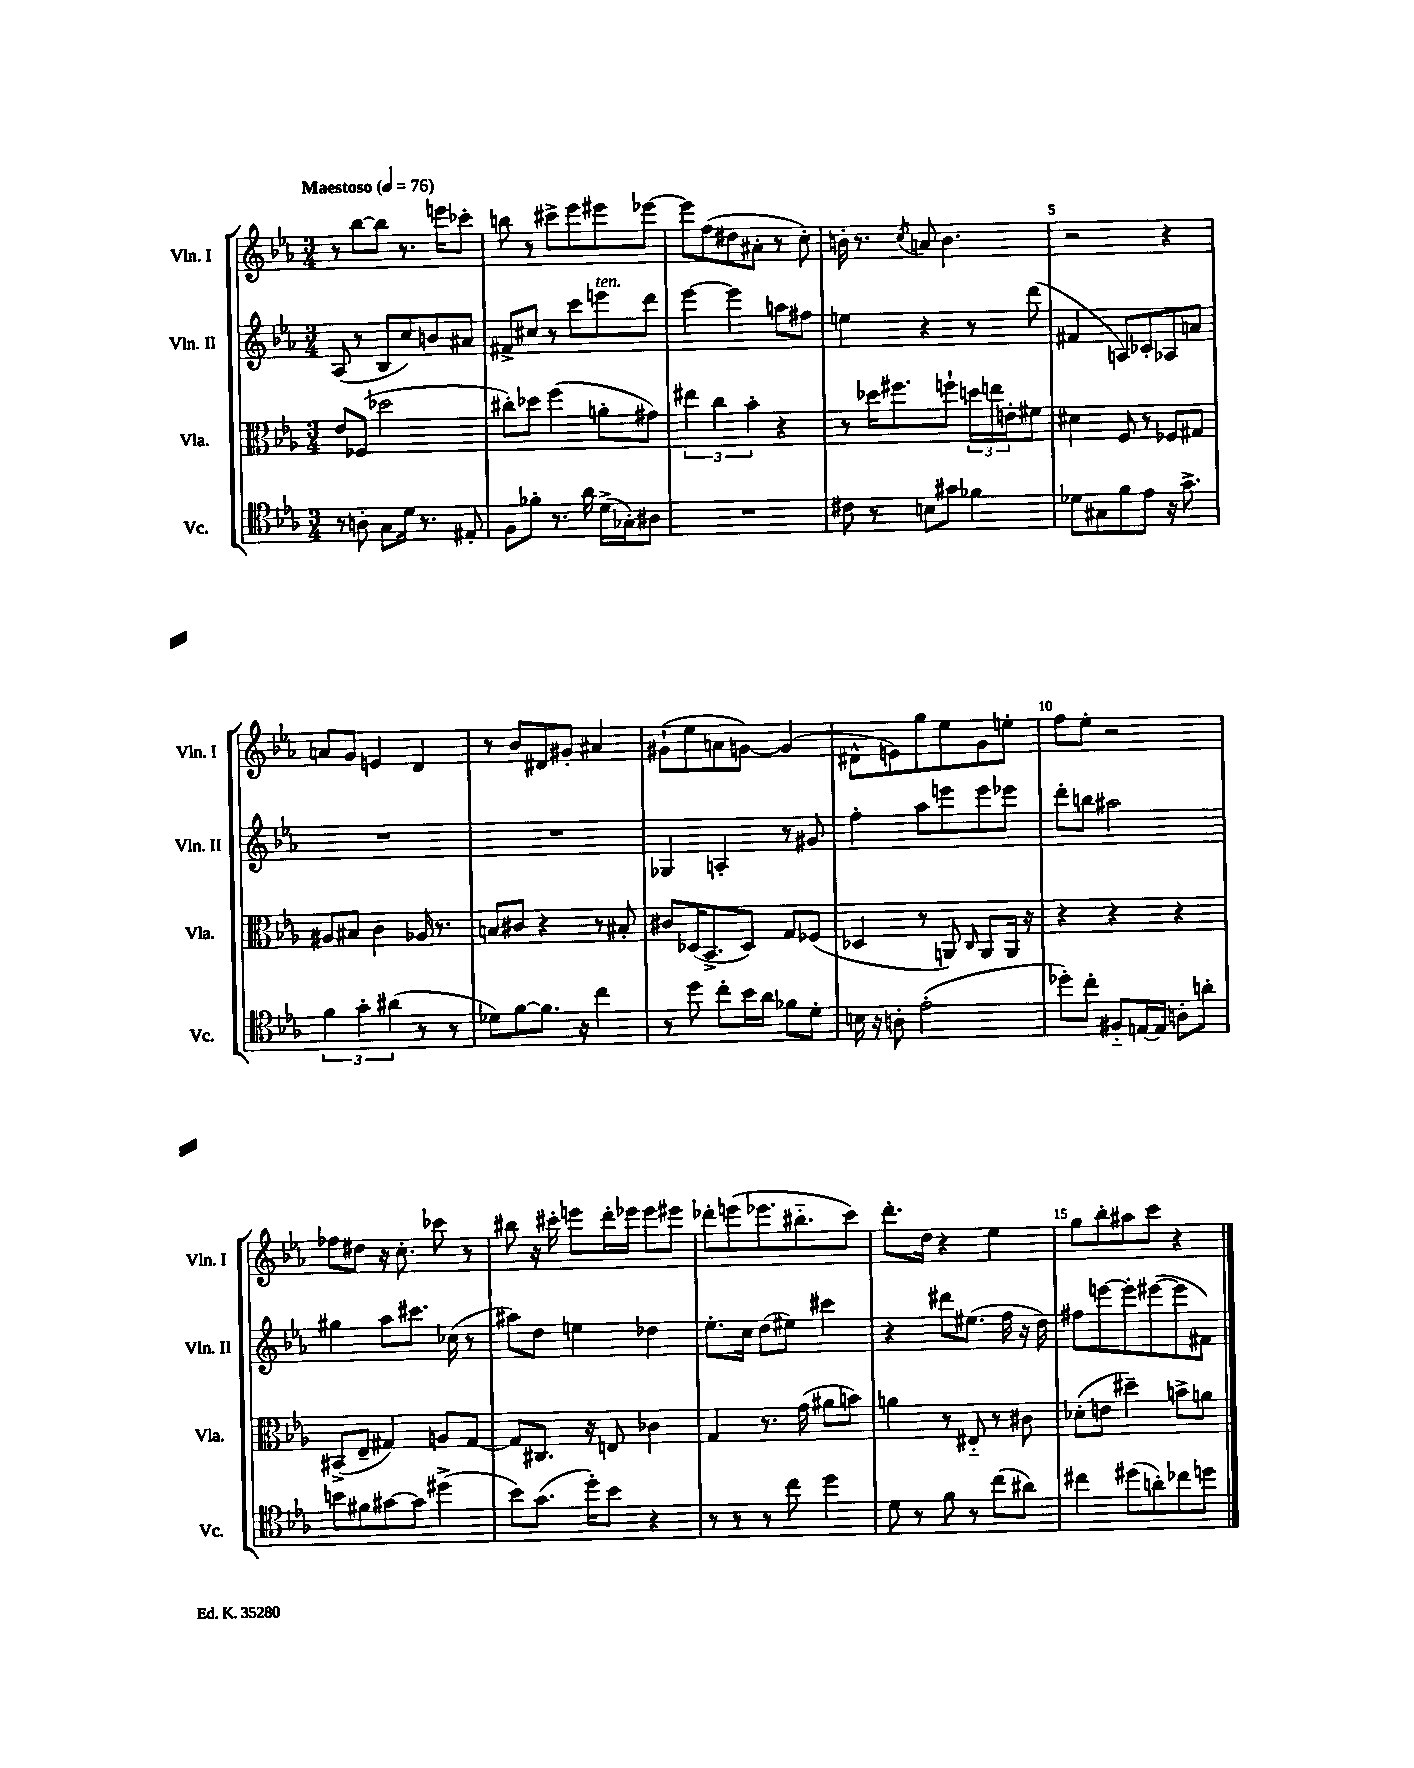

**kern	**kern	**kern	**kern
*part4	*part3	*part2	*part1
*staff4	*staff3	*staff2	*staff1
*I"Vc.	*I"Vla.	*I"Vln. II	*I"Vln. I
*I'Vc.	*I'Vla.	*I'Vln. II	*I'Vln. I
*clefC4	*clefC3	*clefG2	*clefG2
*k[b-e-a-]	*k[b-e-a-]	*k[b-e-a-]	*k[b-e-a-]
*M3/4	*M3/4	*M3/4	*M3/4
*MM76	*MM76	*MM76	*MM76
=1	=1	=1	=1
!	!	!	!LO:TX:a:B:t=Maestoso
8r	8e-/L	(8A-/	8r
8An'\	(8F-X/J	8r	[8bb-\L
8G\L	2dd-X\	8B-/L	8bb-\J]
16d\Jk	.	8cc/)	8.r
8.r	.	.	.
.	.	8bn/	.
.	.	.	16eeen\KL
8E#X'/	.	8a#X/J	8ccc-X'\J
=2	=2	=2	=2
8F\L	8cc#X'\L)	8f#X^/L	8bbn\
8f-X'\J	8dd-X\J	8cc#X/J	8r
8.r	(4ff\	8r	8ccc#X^\L
.	.	8ccc\L	8eee-\
16a-\	.	.	.
!	!	!LO:TX:a:i:t=ten.	!
(16d^\LL	8an'\L	8eeen\	8eee#X\
16G-X'\J)	.	.	.
8A#X\J	8g#X\J)	8ddd\J	[8eee-X\J
=3	=3	=3	=3
2.r	6ee#X\	[4eee-\	8eee-\L]
.	.	.	(8ff\
.	6cc\	.	.
.	.	4eee-\]	8dd#X\
.	6b-'\	.	.
.	.	.	8a#X'\J
.	4r	8aan\L	8r
.	.	8ff#X\J	8cc'\)
=4	=4	=4	=4
8c#X\	8r	4een\	16bn'\
.	.	.	8.r
8r	16dd-X\KL	.	.
.	8.ff#X\	.	.
.	.	.	8qcc/
8Bn\L	.	4r	8an/
8g#X\J	8ffn`\J	.	4.b\
4f-X\	24ddn\LL	8r	.
.	24een\	.	.
.	24en'\J	.	.
.	8f#X\J	(8ddd\	.
=5	=5	=5	=5
8d-X\L	4d#X\	4f#X/	2r
8G#X\	.	.	.
8f\	8F/	8An/L)	.
8e-\J	8r	8c-X'/	.
16r	8F-X/L	8A-X/	4r
8.g^\	.	.	.
.	8G#X/J	8an/J	.
!!LO:LB:g=z
=6	=6	=6	=6
6f\	8A#X/L	2.r	8an/L
.	8B#X/J	.	8g/J
6g'\	.	.	.
.	4c\	.	4en/
(6a#X\	.	.	.
8r	16A-X/	.	4d/
.	8.r	.	.
8r	.	.	.
=7	=7	=7	=7
8d-X\L)	8Bn/L	2.r	8r
[8f\	8c#X/J	.	8b-/L
8.f\J]	4r	.	8d#X/
.	.	.	8g#X'/J
16r	.	.	.
4cc\	8r	.	4a#X/
.	8B#X'/	.	.
=8	=8	=8	=8
8r	8c#X/L	4G-X/	(8g#X`\L
8dd\	(16D-X/K	.	8ee-\
.	8.BB-^/	.	.
8cc'\L	.	4An'/	8an\
16b-\L	8D-/J)	.	[8gn\J)
16a-\JJ	.	.	.
8f-X\L	8G/L	8r	(4g/]
8d'\J	(8F-X/J	8g#X/	.
=9	=9	=9	=9
16Bn\	4D-X/	4ff'\	8d#X^^\L
16r	.	.	.
8An'\	.	.	8en\)
(2e-'\	8r	8aa-\L	8gg\
.	8AAn/)	8eeen\	8ee-\
.	16qqC/	.	.
.	8AA/L	8eee\	8g\
.	16AA/Jk	8eee-X\J	8een'\J
.	16r	.	.
=10	=10	=10	=10
8dd-X'\L)	4r	8ddd'\L	8ff\L
8cc'\J	.	8bbn\J	8ee-'\J
8F#X/L	4r	2aa#X\	2r
[16En/L	.	.	.
16E/JJ]	.	.	.
8An'\L	4r	.	.
8an'\J	.	.	.
!!LO:LB:g=z
=11	=11	=11	=11
8bn\L	(8BB#X^/L	4gg#X\	8ff-X\L
8f#X\	8E-~/J	.	8dd#X\J
[8g#X\	4G#X/)	8aa-\L	16r
.	.	.	8.cc'\
8g#\J]	.	8.ccc#X\J	.
(4dd#X^\	8An/L	.	8ccc-X\
.	.	(16cc-X\	.
.	[8G#/J	8r	8r
=12	=12	=12	=12
8b-\L)	8G#/L]	8aa#X\L)	8bb#X\
(8.g\J	8.C#X/J	8dd\J	16r
.	.	.	16ccc#X'\
.	.	4een\	8eeen\L
16dd'\KL)	16r	.	.
8b-\J	8En/	.	16ddd'\L
.	.	.	16eee-X\JJ
4r	4c-X\	4dd-X\	8eee-\L
.	.	.	8eee#X\J
=13	=13	=13	=13
8r	4G/	8.ee-'\L	8ddd-X'\L
8r	.	.	(8eeen\
.	.	16cc\Jk	.
8r	8.r	(8dd\L	8.eee-X\
8cc\	.	8ee#X\J)	.
.	(16g\	.	8.bb#X\
4dd\	8a#X\L	4ccc#X\	.
.	8bn\J)	.	8ccc\J)
=14	=14	=14	=14
8d\	4an\	4r	8.ddd'\L
8r	.	.	.
.	.	.	16dd\Jk
8f\	8r	8ddd#X\L	4r
8r	8E#X/	(8.ee#X\J	.
(8cc\L	8r	.	4ee-\
.	.	16ff\	.
8a#X\J)	8c#X\	16r	.
.	.	16dd\)	.
=15	=15	=15	=15
4cc#X\	(8d-X'\L	8ff#X\L	8gg\L
.	8en\J	[8eeen\	8bb-'\
(8dd#X\L	4dd#X~\)	8eee'\]	8aa#X\
8an'\)	.	([8eee#X\	8ccc\J
8cc-X\	8bn^\L	8eee#\]	4r
8ddn\J	8an\J	8f#X\J)	.
==	==	==	==
*-	*-	*-	*-
